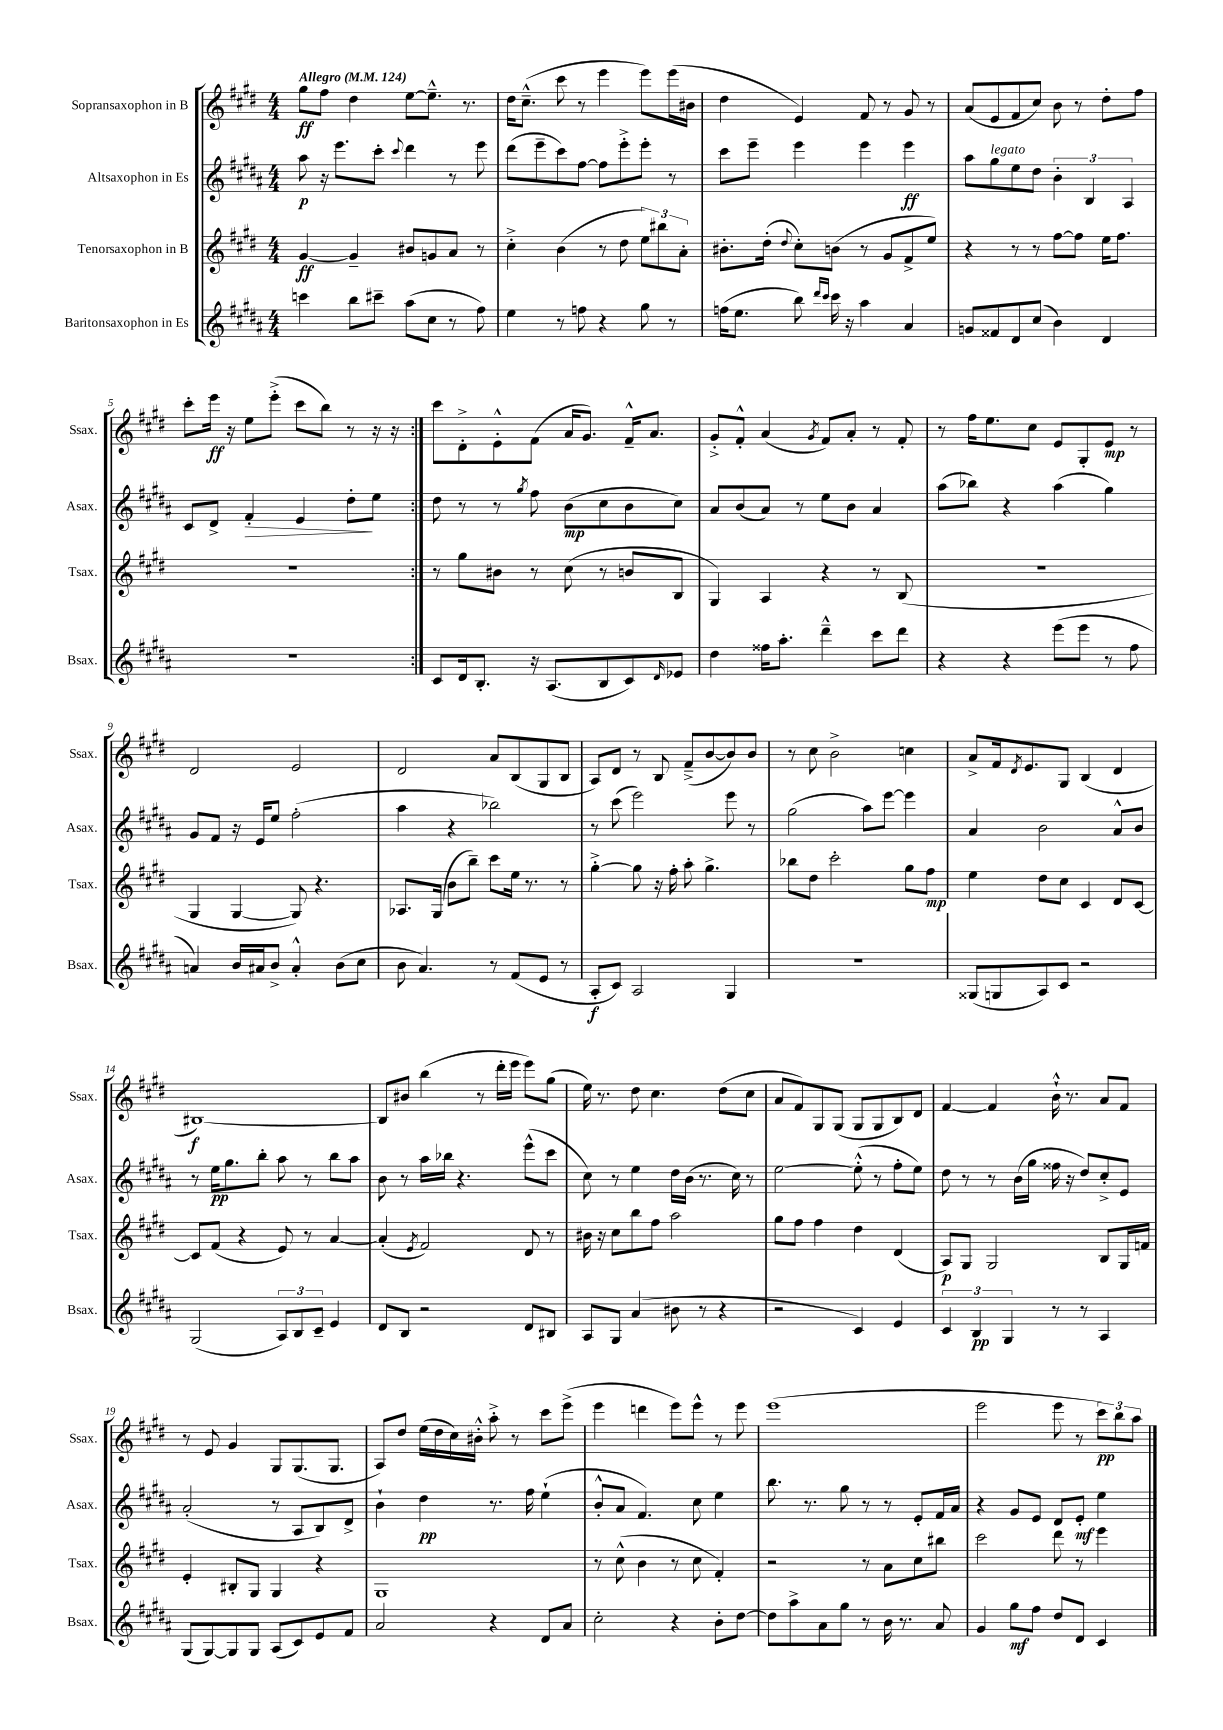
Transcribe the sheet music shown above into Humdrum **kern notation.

**kern	**dynam	**kern	**dynam	**kern	**dynam	**kern	**dynam
*part4	*part4	*part3	*part3	*part2	*part2	*part1	*part1
*staff4	*staff4	*staff3	*staff3	*staff2	*staff2	*staff1	*staff1
*I"Baritonsaxophon in Es	*	*I"Tenorsaxophon in B	*	*I"Altsaxophon in Es	*	*I"Sopransaxophon in B	*
*I'Bsax.	*	*I'Tsax.	*	*I'Asax.	*	*I'Ssax.	*
*clefG2	*	*clefG2	*	*clefG2	*	*clefG2	*
*k[f#c#g#d#a#]	*	*k[f#c#g#d#]	*	*k[f#c#g#d#a#]	*	*k[f#c#g#d#]	*
*M4/4	*	*M4/4	*	*M4/4	*	*M4/4	*
*MM124	*	*MM124	*	*MM124	*	*MM124	*
=1	=1	=1	=1	=1	=1	=1	=1
!	!	!	!	!	!	!LO:TX:a:B:t=Allegro	!
4cccn\	.	[4g#/	ff	8aa#\	p	8gg#\L	ff
.	.	.	.	16r	.	8ff#\J	.
.	.	.	.	8.eee\L	.	.	.
8bb\L	.	4g#~/]	.	.	.	4dd#\	.
8ccc#X~\J	.	.	.	8ccc#'\J	.	.	.
.	.	.	.	8qqccc#/	.	.	.
(8aa#\L	.	8b#X/L	.	4ddd#\	.	[8ee\L	.
8cc#\J	.	8gn/	.	.	.	8.ee~^^\J]	.
8r	.	8a/J	.	8r	.	.	.
.	.	.	.	.	.	8.r	.
8ff#\)	.	8r	.	8eee\	.	.	.
=2	=2	=2	=2	=2	=2	=2	=2
4ee\	.	4cc#'^\	.	(8ddd#\L	.	16dd#\KL	.
.	.	.	.	.	.	(8.cc#~^^\J	.
.	.	.	.	8eee~\	.	.	.
8r	.	(4b\	.	8ccc#\)	.	8ccc#\	.
8ffn\	.	.	.	[8ff#\J	.	8r	.
4r	.	8r	.	8ff#\L]	.	4eee\	.
.	.	8dd#\	.	8eee'^\	.	.	.
8gg#\	.	12ee\L)	.	8eee'\J	.	8eee\L)	.
.	.	12bb#X\	.	.	.	.	.
8r	.	.	.	8r	.	(16eee\L	.
.	.	12a'\J	.	.	.	.	.
.	.	.	.	.	.	16b#X\JJ	.
=3	=3	=3	=3	=3	=3	=3	=3
(16ffn\KL	.	8.b#X'\L	.	8ccc#\L	.	4dd#\	.
8.ee\J	.	.	.	.	.	.	.
.	.	.	.	8eee~\J	.	.	.
.	.	(16dd#'\Jk	.	.	.	.	.
.	.	8qqdd#/	.	.	.	.	.
8bb\)	.	8cc#'\L)	.	4eee\	.	4e/)	.
16qqddd#/LL	.	.	.	.	.	.	.
16qqccc#/JJ	.	.	.	.	.	.	.
16ccc#\	.	(8bn\J	.	.	.	.	.
16r	.	.	.	.	.	.	.
4aa#\	.	8r	.	4eee\	.	8f#/	.
.	.	8g#/L	.	.	.	8r	.
4a#/	.	8f#^/	.	4eee\	ff	8g#/	.
.	.	8ee/J)	.	.	.	8r	.
=4	=4	=4	=4	=4	=4	=4	=4
8gn/L	.	4r	.	8aa#\L	.	(8a/L	.
!	!	!	!	!LO:TX:a:i:t=legato	!	!	!
8f##X/	.	.	.	8gg#\	.	8e/	.
8d#/	.	8r	.	8ee\	.	8f#/	.
(8cc#/J	.	8r	.	8dd#\J	.	8cc#/J)	.
4b\)	.	[8ff#\L	.	6b'\	.	8b\	.
.	.	8ff#\J]	.	.	.	8r	.
.	.	.	.	6B/	.	.	.
4d#/	.	16ee\KL	.	.	.	8dd#'\L	.
.	.	8.ff#\J	.	.	.	.	.
.	.	.	.	6A#/	.	.	.
.	.	.	.	.	.	8ff#\J	.
!!LO:LB:g=z
=5	=5	=5	=5	=5	=5	=5	=5
1r	.	1r	.	8c#/L	.	8ccc#'\L	.
.	.	.	.	8d#^/J	.	16eee\Jk	ff
.	.	.	.	.	.	16r	.
!	!	!	!	!	!LO:HP:b	!	!
.	.	.	.	4f#'/	>	8ee\L	.
.	.	.	.	.	.	(8eee'^\J	.
.	.	.	.	4e/	.	8ccc#\L	.
.	.	.	.	.	.	8bb\J)	.
.	.	.	.	8dd#'\L	.	8r	.
.	.	.	.	8ee\J	]	16r	.
.	.	.	.	.	.	16r	.
=6:|!	=6:|!	=6:|!	=6:|!	=6:|!	=6:|!	=6:|!	=6:|!
8c#/L	.	8r	.	8dd#\	.	8ccc#\L	.
16d#/k	.	8gg#\L	.	8r	.	8d#'^\	.
8.B'/J	.	.	.	.	.	.	.
.	.	8b#X\J	.	8r	.	8e'^^\	.
.	.	.	.	8qgg#/	.	.	.
16r	.	8r	.	8ff#\	.	(8f#\J	.
(8.A#/L	.	.	.	.	.	.	.
.	.	(8cc#\	.	(8b\L	mp	16a/KL	.
.	.	.	.	.	.	8.g#/J)	.
8B/	.	8r	.	8cc#\	.	.	.
8c#/)	.	8bn/L	.	8b\	.	16f#~^^/KL	.
.	.	.	.	.	.	8.a/J	.
16qqd#/	.	.	.	.	.	.	.
8e-X/J	.	8B/J	.	8cc#\J)	.	.	.
=7	=7	=7	=7	=7	=7	=7	=7
4dd#\	.	4G#/)	.	8a#/L	.	8g#'^/L	.
.	.	.	.	(8b/	.	8f#'^^/J	.
16ff##X\KL	.	4A/	.	8a#/J)	.	(4a/	.
8.aa#'\J	.	.	.	.	.	.	.
.	.	.	.	8r	.	.	.
.	.	.	.	.	.	8qg#/	.
4ddd#~^^\	.	4r	.	8ee\L	.	8f#/L)	.
.	.	.	.	8b\J	.	8a'/J	.
8ccc#\L	.	8r	.	4a#/	.	8r	.
8ddd#\J	.	(8B/	.	.	.	8f#'/	.
=8	=8	=8	=8	=8	=8	=8	=8
4r	.	1r	.	(8aa#\L	.	8r	.
.	.	.	.	8bb-X\J)	.	16ff#\KL	.
.	.	.	.	.	.	8.ee\	.
4r	.	.	.	4r	.	.	.
.	.	.	.	.	.	8cc#\J	.
(8eee\L	.	.	.	(4aa#\	.	8e/L	.
8eee\J	.	.	.	.	.	8G#'/	.
8r	.	.	.	4gg#\)	.	8e/J	mp
8ff#\	.	.	.	.	.	8r	.
!!LO:LB:g=z
=9	=9	=9	=9	=9	=9	=9	=9
4an/)	.	4G#/	.	8g#/L	.	2d#/	.
.	.	.	.	8f#/J	.	.	.
16b/LL	.	[4G#/	.	16r	.	.	.
16a#X/J	.	.	.	16e/KL	.	.	.
8b^/J	.	.	.	8ee/J	.	.	.
4a#'^^/	.	8G#/])	.	(2ff#'\	.	2e/	.
.	.	4.r	.	.	.	.	.
(8b\L	.	.	.	.	.	.	.
8cc#\J	.	.	.	.	.	.	.
=10	=10	=10	=10	=10	=10	=10	=10
8b\	.	8.A-X/L	.	4aa#\	.	2d#/	.
4.a#/)	.	.	.	.	.	.	.
.	.	(16G#/Jk	.	.	.	.	.
.	.	8b\L	.	4r	.	.	.
.	.	8bb~\J)	.	.	.	.	.
8r	.	8ccc#\L	.	2bb-X\)	.	8a/L	.
(8f#/L	.	16ee\Jk	.	.	.	(8B/	.
.	.	8.r	.	.	.	.	.
8e/J	.	.	.	.	.	8G#/	.
8r	.	8r	.	.	.	8B/J	.
=11	=11	=11	=11	=11	=11	=11	=11
8A#'/L	f	[4gg#'^\	.	8r	.	8A/L)	.
8c#/J)	.	.	.	(8ccc#\	.	8d#/J	.
2A#/	.	8gg#\]	.	2eee\)	.	8r	.
.	.	16r	.	.	.	8B/	.
.	.	16ff#'\	.	.	.	.	.
.	.	8aa'\	.	.	.	(8f#~^/L	.
.	.	4.gg#^\	.	.	.	[8b/	.
4G#/	.	.	.	8eee\	.	8b/])	.
.	.	.	.	8r	.	8b/J	.
=12	=12	=12	=12	=12	=12	=12	=12
1r	.	8bb-X\L	.	(2gg#\	.	8r	.
.	.	8dd#\J	.	.	.	8cc#\	.
.	.	2ccc#'\	.	.	.	2b^\	.
.	.	.	.	8aa#\L)	.	.	.
.	.	.	.	[8eee\J	.	.	.
.	.	8gg#\L	.	4eee\]	.	4ccn\	.
.	.	8ff#\J	mp	.	.	.	.
=13	=13	=13	=13	=13	=13	=13	=13
(8G##X/L	.	4ee\	.	4a#/	.	8a^/L	.
8Gn/	.	.	.	.	.	16f#/k	.
.	.	.	.	.	.	8qd#/	.
.	.	.	.	.	.	8.e/	.
8A#/)	.	8dd#\L	.	2b\	.	.	.
8c#/J	.	8cc#\J	.	.	.	8G#/J	.
2r	.	4c#/	.	.	.	(4B/	.
.	.	8d#/L	.	8a#^^/L	.	4d#/	.
.	.	[8c#/J	.	8b/J	.	.	.
!!LO:LB:g=z
=14	=14	=14	=14	=14	=14	=14	=14
(2G#/	.	8c#/L]	.	8r	.	[1B#X)	f
.	.	(8f#/J	.	16ee\KL	pp	.	.
.	.	.	.	8.gg#\	.	.	.
.	.	4r	.	.	.	.	.
.	.	.	.	8bb'\J	.	.	.
12A#/L)	.	8e/)	.	8aa#\	.	.	.
12B/	.	.	.	.	.	.	.
.	.	8r	.	8r	.	.	.
12c#~/J	.	.	.	.	.	.	.
4e/	.	[4a/	.	8bb\L	.	.	.
.	.	.	.	8aa#\J	.	.	.
=15	=15	=15	=15	=15	=15	=15	=15
8d#/L	.	(4a'/]	.	8b\	.	8B#/L]	.
8B/J	.	.	.	8r	.	8b#X/J	.
.	.	8qe/	.	.	.	.	.
2r	.	2f#/)	.	16aa#\LL	.	(4bb\	.
.	.	.	.	16bb-X\JJ	.	.	.
.	.	.	.	4.r	.	.	.
.	.	.	.	.	.	8r	.
.	.	.	.	.	.	16ddd#'\LL	.
.	.	.	.	.	.	16eee\JJ	.
8d#/L	.	8d#/	.	(8eee^^\L	.	8eee\L)	.
8B#X/J	.	8r	.	8ccc#\J	.	(8gg#\J	.
=16	=16	=16	=16	=16	=16	=16	=16
8A#/L	.	16b#X\	.	8cc#\)	.	16ee\)	.
.	.	16r	.	.	.	8.r	.
8G#/J	.	8cc#\L	.	8r	.	.	.
(4a#/	.	8bb\	.	4ee\	.	8dd#\	.
.	.	8ff#\J	.	.	.	4.cc#\	.
8b#X\	.	2aa\	.	16dd#\LL	.	.	.
.	.	.	.	(16b\JJ	.	.	.
8r	.	.	.	8.r	.	.	.
4r	.	.	.	.	.	(8dd#\L	.
.	.	.	.	16cc#\)	.	.	.
.	.	.	.	8r	.	8cc#\J	.
=17	=17	=17	=17	=17	=17	=17	=17
2r	.	8gg#\L	.	[2ee\	.	8a/L	.
.	.	8ff#\J	.	.	.	8f#/)	.
.	.	4ff#\	.	.	.	8G#/	.
.	.	.	.	.	.	(8G#/J	.
4c#/)	.	4dd#\	.	(8ee'^^\]	.	8G#/L	.
.	.	.	.	8r	.	8G#/	.
4e/	.	(4d#/	.	8ff#'\L	.	8B/)	.
.	.	.	.	8ee\J)	.	8d#/J	.
=18	=18	=18	=18	=18	=18	=18	=18
6c#/	.	8A/L)	p	8dd#\	.	[4f#/	.
.	.	8G#/J	.	8r	.	.	.
6B/	pp	.	.	.	.	.	.
.	.	2G#/	.	8r	.	4f#/]	.
6G#/	.	.	.	.	.	.	.
.	.	.	.	(16b\LL	.	.	.
.	.	.	.	16gg#\JJ	.	.	.
8r	.	.	.	16ff##X\	.	16b`^^\	.
.	.	.	.	16r	.	8.r	.
8r	.	.	.	8dd#/L)	.	.	.
4A#/	.	8B/L	.	8cc#'^/	.	8a/L	.
.	.	16G#/L	.	8e/J	.	8f#/J	.
.	.	16fn/JJ	.	.	.	.	.
!!LO:LB:g=z
=19	=19	=19	=19	=19	=19	=19	=19
(8G#/L	.	4e'/	.	(2a#'/	.	8r	.
[8G#/)	.	.	.	.	.	8e/	.
8G#/]	.	8B#X'/L	.	.	.	4g#/	.
8G#/J	.	8G#/J	.	.	.	.	.
(8A#/L	.	4G#/	.	8r	.	8G#/L	.
8c#/)	.	.	.	8A#/L	.	(8.G#/	.
8e/	.	4r	.	8B/)	.	.	.
.	.	.	.	.	.	8.G#/J	.
8f#/J	.	.	.	8d#^/J	.	.	.
=20	=20	=20	=20	=20	=20	=20	=20
2a#/	.	1G#	.	4b`\	.	8A/L)	.
.	.	.	.	.	.	8dd#/J	.
.	.	.	.	4dd#\	pp	(16ee\LL	.
.	.	.	.	.	.	16dd#\	.
.	.	.	.	.	.	16cc#\)	.
.	.	.	.	.	.	16b#X'^^\JJ	.
4r	.	.	.	8.r	.	8aa'^\	.
.	.	.	.	.	.	8r	.
.	.	.	.	16ff#\	.	.	.
8d#/L	.	.	.	(4ee`\	.	8ccc#\L	.
8a#/J	.	.	.	.	.	(8eee^\J	.
=21	=21	=21	=21	=21	=21	=21	=21
2cc#'\	.	8r	.	8b'^^/L	.	4eee\	.
.	.	(8cc#^^\	.	8a#/J	.	.	.
.	.	4b\	.	4.f#/)	.	4dddn\	.
4r	.	8r	.	.	.	8eee\L)	.
.	.	8cc#\	.	8cc#\	.	8eee^^\J	.
8b'\L	.	4f#'/)	.	4ee\	.	8r	.
[8dd#\J	.	.	.	.	.	8eee\	.
=22	=22	=22	=22	=22	=22	=22	=22
8dd#\L]	.	2r	.	8.bb\	.	(1eee	.
8aa#^\	.	.	.	.	.	.	.
.	.	.	.	8.r	.	.	.
8a#\	.	.	.	.	.	.	.
8gg#\J	.	.	.	8gg#\	.	.	.
8r	.	8r	.	8r	.	.	.
16b\	.	8a\L	.	8r	.	.	.
8.r	.	.	.	.	.	.	.
.	.	8cc#\	.	8e'/L	.	.	.
8a#/	.	8bb#X\J	.	16f#/L	.	.	.
.	.	.	.	16a#/JJ	.	.	.
=23	=23	=23	=23	=23	=23	=23	=23
4g#/	.	2ccc#\	.	4r	.	2eee\	.
8gg#\L	mf	.	.	8g#/L	.	.	.
8ff#\J	.	.	.	8e/J	.	.	.
8dd#/L	.	8ddd#\	.	8d#/L	.	8eee\	.
8d#/J	.	8r	.	8e'/J	mf	8r	.
4c#/	.	4eee\	.	4ee\	.	12ccc#\L)	pp
.	.	.	.	.	.	12bb\	.
.	.	.	.	.	.	12aa\J	.
==	==	==	==	==	==	==	==
*-	*-	*-	*-	*-	*-	*-	*-
